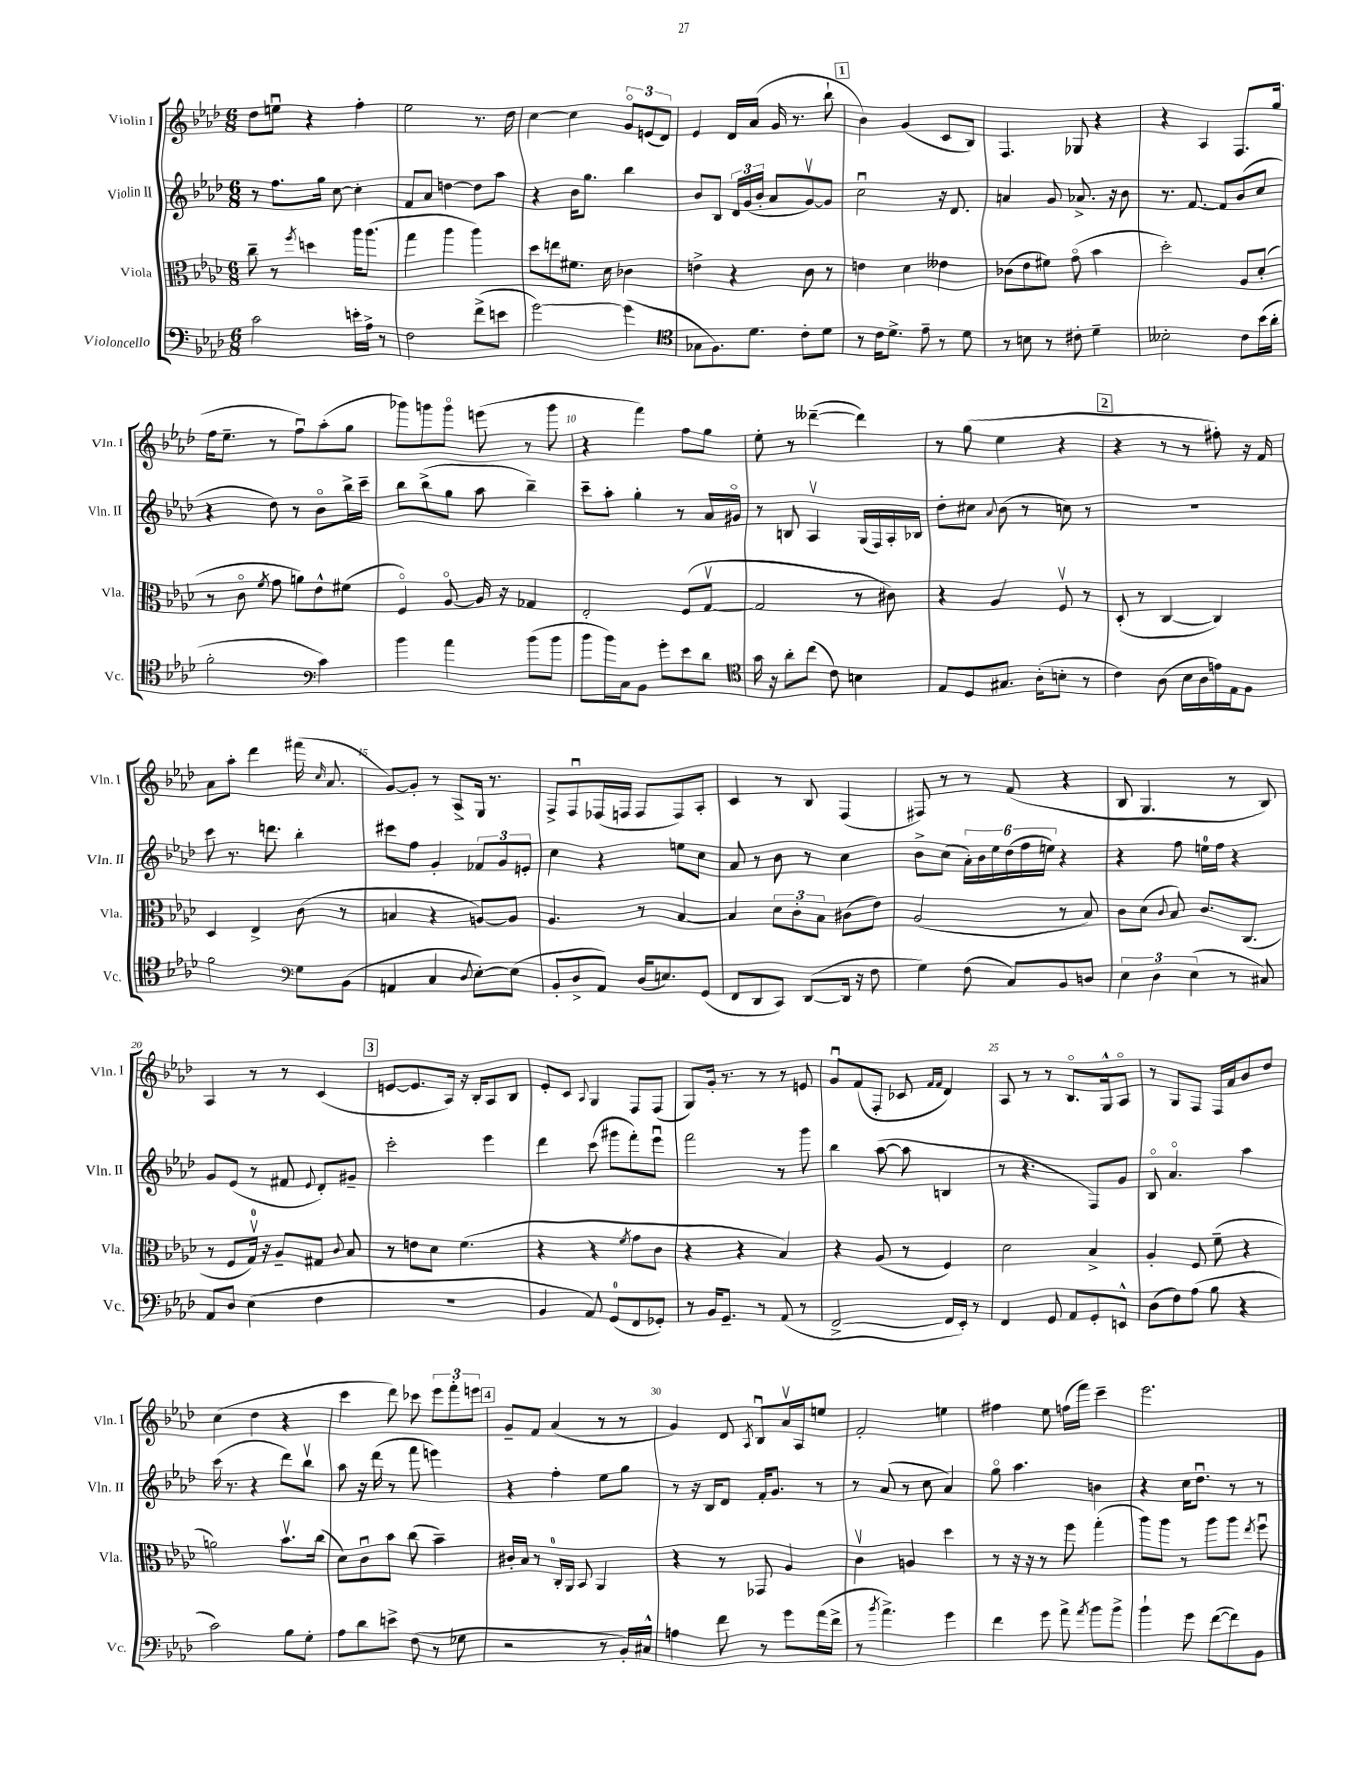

**kern	**kern	**kern	**kern
*staff4	*staff3	*staff2	*staff1
*clefF4	*clefC3	*clefG2	*clefG2
*k[b-e-a-d-]	*k[b-e-a-d-]	*k[b-e-a-d-]	*k[b-e-a-d-]
*M6/8	*M6/8	*M6/8	*M6/8
2c\	8cc~\	8r	8dd-\L
.	8r	8.ff\L	8eeu\J
.	8qff/	.	.
.	4dd\	.	4r
.	.	16gg\Jk	.
.	.	[8cc\	.
16e'\LL	16aa-\LK	4cc'\]	4ff'\
16A-^\JJ	(8.aa-\J	.	.
8r	.	.	.
=	=	=	=
2F\	4gg\	8f/L	2ee-\
.	.	8a-/J	.
.	4aa-\	[4dd\	.
(8f^\L	4aa-\)	8dd\]L	8.r
8e\J	.	8aa-\J	.
.	.	.	16dd-\
=	=	=	=
[2g\)	8dd-\L	4r	[4cc\
.	8ee\	.	.
.	8.f#\J	16b-\LK	4cc\]
.	.	8.gg\J	.
.	16d-\	.	.
(4g\]	4c-\	4bb-\	12go/L
.	.	.	(12e/
.	.	.	12d-/J)
=	=	=	=
*clefC4	*	*	*
8G-\L	4e^\	8b-/L	4e-/
8.F\)	.	8B-/J	.
.	4r	24d-/LL	16d-/LL
.	.	(24g/	.
8.d-\J	.	.	(16a-/JJ
.	.	24b-'/JJ	.
.	.	8a-/L	16g/
.	.	.	8.r
8c'\L	8c\	[8gv/)	.
8d-\J	8r	8g/]J	8bb-`\
=	=	=	=
8r	4e\	2ccu\	4b-\)
16c\LK	.	.	.
8.d-^\J	.	.	.
.	4d-\	.	(4g/
8e-~\	.	.	.
8r	4e--\	16r	8c/L
.	.	8.d-/	.
8d-\	.	.	8B-/J)
=	=	=	=
8r	(8c-\L	4a/	4.F/
8B\	8e-\	.	.
8r	8f#\J)	8g/	.
8c#'\	(8go\	8.a-^/	8G-/
4d-~\	4b-\	.	4r
.	.	16r	.
.	.	8b-\	.
=	=	=	=
2B--'\	2dd-'\)	8.r	4r
.	.	[8.f/	.
.	.	.	4A-/
.	.	8f/]L	.
8c\L	8A-/L	(8b-/	8.F/L
(16b-\L	(8d-'/J	8cc/J	.
16a-'\JJ	.	.	(16gg/Jk
=	=	=	=
2f'\	8r	4r	16ff\LK
.	.	.	8.ee-~\J
.	8co\	.	.
.	8qf/	.	.
.	8g\	8dd-\)	8r
.	8a\L)	8r	8ffu\L)
*clefF4	*	*	*
4c\)	8e-^^\	8b-o\L	(8aa-'\
.	(8f#\J	16bb-^\L	8gg\J
.	.	16ccc~\JJ	.
=	=	=	=
4b-\	4Fo/)	8bb-\L	8ggg-\L)
.	.	(8bb-^\	8ggg\
4a-\	[8A-o/	8gg\J	8gggo\J
.	16A-/]	8aa-\	(8eee\
.	16r	.	.
(8b-\L	4G-/	4bb-~\)	8r
8b-\J	.	.	8ggg\
=	=	=	=
8b-\L	2E-'/	8ccc~\L	4r
16b-\L)	.	8aa-'\J	.
16C\J	.	.	.
8BB-\J	.	4gg'\	4fff\)
8g'\L	.	.	.
8e-\	(8F/L	8r	8ff\L
8d-\J	[8Gv/J	16a-/LL	8gg\J
.	.	16g#o/JJ	.
=	=	=	=
*clefC4	*	*	*
16g\	2G/]	8r	8ee-'\
16r	.	.	.
8a-'\L	.	8B/	8r
(8cc\J	.	4A-v/	([4ddd--~\
8c\)	.	.	.
4B\	8r	(16G/LL	4ddd--\])
.	.	16F/)	.
.	8c#\)	16A-'/	.
.	.	16B-/JJ	.
=	=	=	=
8E-/L	4r	8dd-'\L	8r
8D-/	.	8cc#\J	(8gg\
.	.	8qqa-/	.
8.G#/J	4A-/	(8b-\	4ee-\
.	.	8r	.
(16A-'\LK	.	.	.
8B'\J	8Fv/	8cc\)	4r
8r	8r	8r	.
=	=	=	=
4c\)	(8D-'/	2.r	4r
.	8r	.	.
(8A-\	[4C/	.	8r
16B-\LL	.	.	8r
16A-\	.	.	.
16e\)	4C/])	.	8ff#'\)
16E-\J	.	.	.
8F\J	.	.	16r
.	.	.	16f/
=	=	=	=
2f\	4D-/	8ccc\	8a-\L
.	.	8.r	8aa-'\J
.	4E-^/	.	4ddd-\
.	.	8.ddd\	.
*clefF4	*	*	*
8G\L	(8c\	4bb-'\	(16fff#\
.	.	.	16qqcc/
.	.	.	8.a-/
(8BB-\J	8r	.	.
=	=	=	=
4AA/	4B/	8ccc#\L	[8g/L)
.	.	8ff\J	8g'/]J
4C/	4r	4g'/	8r
.	.	.	8A-^/L
8qqD-/	.	.	.
[8E-'\L)	[8A/L)	12f-/L	16G/Jk
.	.	.	8.r
.	.	12g/	.
(8E-\]J	8A/]J	.	.
.	.	12e'/J	.
=	=	=	=
8BB-'/L	4.A-/	4cc\	8F^/L
8D-^/	.	.	8Fu/
8AA-/J)	.	4r	(16F-/L
.	.	.	16F/JJ
(16D-/LK	8r	.	8F/L
8.E/)	.	.	.
.	[4B-/	8ee\L	8F/)
(8GG/J	.	8cc\J	8A-'/J
=	=	=	=
8FF/L	4B-/]	8a-/	4c/
8DD-/	.	8r	.
8CC/J)	12d-\L	8b-\	8r
.	12c'\	.	.
([8DD-/L	.	8r	8B-/
.	12B-\J	.	.
16DD-/]Jk	(8c#\L	4cc\	(4F/
16r	.	.	.
8F\	8e-\J)	.	.
=	=	=	=
4G\)	(2A-/	8b-^\L	8F#/)
.	.	(8cc\J	8r
(8F\	.	24a-'\LL)	8r
.	.	24b-\	.
.	.	24ee-\	.
8C/L)	.	(24dd-\	(8f/
.	.	24ff\	.
.	.	24ee\JJ)	.
8BB-/	8r	4r	4r
8D/J	8B-/)	.	.
=	=	=	=
6E-\	8c\L	4r	8B-/
.	(8d-\J	.	4.G/
6D-\	.	.	.
.	8qqc/	.	.
.	8B-/)	8ff\	.
(6E-\	.	.	.
.	8.c/L	16ee\LL	.
.	.	16ff\JJ	.
8r	.	4r	8r
.	(8.C/J	.	.
8C#/)	.	.	8B-/)
=	=	=	=
8AA-/L	8r	8g/L	4A-/
8D-/J	8F/L	(8e-/J	.
(4E-\	16Gv/Jk)	8r	8r
.	16r	.	.
.	8A-~/L	8f#/	8r
.	.	8qqe-/	.
4F\	8G#/J	8d-'/L)	(4c/
.	8qqc/	.	.
.	8B-/	8g#~/J	.
=	=	=	=
2.r	8r	2ccc'\	[8e/L
.	8e\L	.	8.e/]
.	8d-\J	.	.
.	.	.	16A-/Jk)
.	(4.f\	.	16r
.	.	.	16B-'/LK
.	.	4eee-\	8A-/
.	.	.	8B-/J
=	=	=	=
4BB-/	4r	4ddd-\	8e-'/L
.	.	.	8c/J
.	.	.	8qqA-/
8AA-/)	4r	(8ccc\	4G/
(8GG/L	.	8ggg#\L	.
.	8qf/	.	.
8FF/	8g\L	8fff'\)	8F/L
8GG-'/J)	8c\J	8eee-u\J	(8F/J
=	=	=	=
8r	4r	2fff\	8G/L)
16BB-/LK	.	.	16g'/Jk
8.GG~/J	.	.	8.r
.	4r	.	.
8r	.	.	8r
(8AA-/	4B-/)	8r	8r
8r	.	8ggg\	8e/
=	=	=	=
[2FF^/	4r	4bb-\	8gu/L
.	.	.	(8f/
.	(8A-/	([8aa-\	8F'/J
.	8r	8aa-\]	8c-/
.	.	.	16qqf/LL
.	.	.	16qqf/JJ
16FF/]LL	4F/)	4B/	4d-/)
16EE-'/JJ)	.	.	.
8r	.	.	.
=	=	=	=
4FF/	2d-\	8r	8A-/
.	.	4.r	8r
8GG/	.	.	8r
8AA-/L	.	.	8.B-o/L
8GG'/	4B-^/	8F/L)	.
.	.	.	16G^^/k
8EE^^/J	.	8g/J	8A-o/J
=	=	=	=
(8D-\L	4A-'/	8B-o/	8r
8F\)	.	4.a-o/	8G/L
(8A-\J	8F/	.	8F/J
8B-\	(8f~\	.	16F/LL
.	.	.	16a-/J
4r	4r	4aa-\	8b-/
.	.	.	8dd-/J
=	=	=	=
2c\)	2a\)	(16ccc\	(4cc\
.	.	8.r	.
.	.	4r	4dd-\
8B-\L	8.b-v\L	8ddd-\L)	4r
8G'\J	.	8bb-v\J	.
.	(16cc\Jk	.	.
=	=	=	=
8A-\L	8d-\L)	8aa-\	4ccc\
8d-\	8cu\	16r	.
.	.	(16ddd-\	.
8e^\J	8b-\J	8r	8ddd-\)
(8F\	(8cc\	8fff\	8ccc-\
8r	4b-~\)	4eee\)	12eee-\L
.	.	.	12fff'\
8G-\	.	.	.
.	.	.	12eee\J
=	=	=	=
2r	16c#'/LL	4r	8g~/L
.	16B-/JJ	.	.
.	8r	.	8f/J
.	16C'/LL	4ff'\	(4a-/
.	16AA-/JJ	.	.
.	8BB-/	.	.
8r	4AA-/	8ee-\L	8r
16BB-'/LL)	.	8gg\J	8r
16C#^^/JJ	.	.	.
=	=	=	=
4A\	4r	8r	4g/)
.	.	16r	.
.	.	16B-/LK	.
8f\	8r	8d-/J	8d-/
.	.	.	8qA-/
8r	8GG-/	16f'/LK	8B-u/L
.	.	8.g/J	.
8g\L	4A-/	.	16a-v/L
.	.	.	16A-/J
(16a-\L	.	8r	8ee/J
16f^\JJ	.	.	.
=	=	=	=
8r	4cv\	8r	2f'/
8qb-/	.	.	.
4.a-^\)	.	(8a-/	.
.	4A/	8r	.
.	.	8cc\	.
4g\	4dd-\	4a-/)	4ee\
=	=	=	=
4f\	8r	8ggo\	4ff#\
.	16r	4.aa-\	.
.	16r	.	.
8g\	8r	.	8ee-\
8a-^\	8ff\	.	(16ff\LL
.	.	.	16fff\JJ)
8qa-/	.	.	.
8b-\L	(4gg'\	4b\	4ccc~\
8b-^\J	.	.	.
=	=	=	=
4b-`\	8aa-\L)	4r	2.eee-\
.	8aa-\J	.	.
8g\	8r	16cc\LK	.
.	.	8.dd-u\J	.
([8f\L	8aa-\L	.	.
8f\])	8aa-\J	8r	.
.	8qee-/	.	.
8BB-\J	8ffu\	8r	.
==	==	==	==
*-	*-	*-	*-
